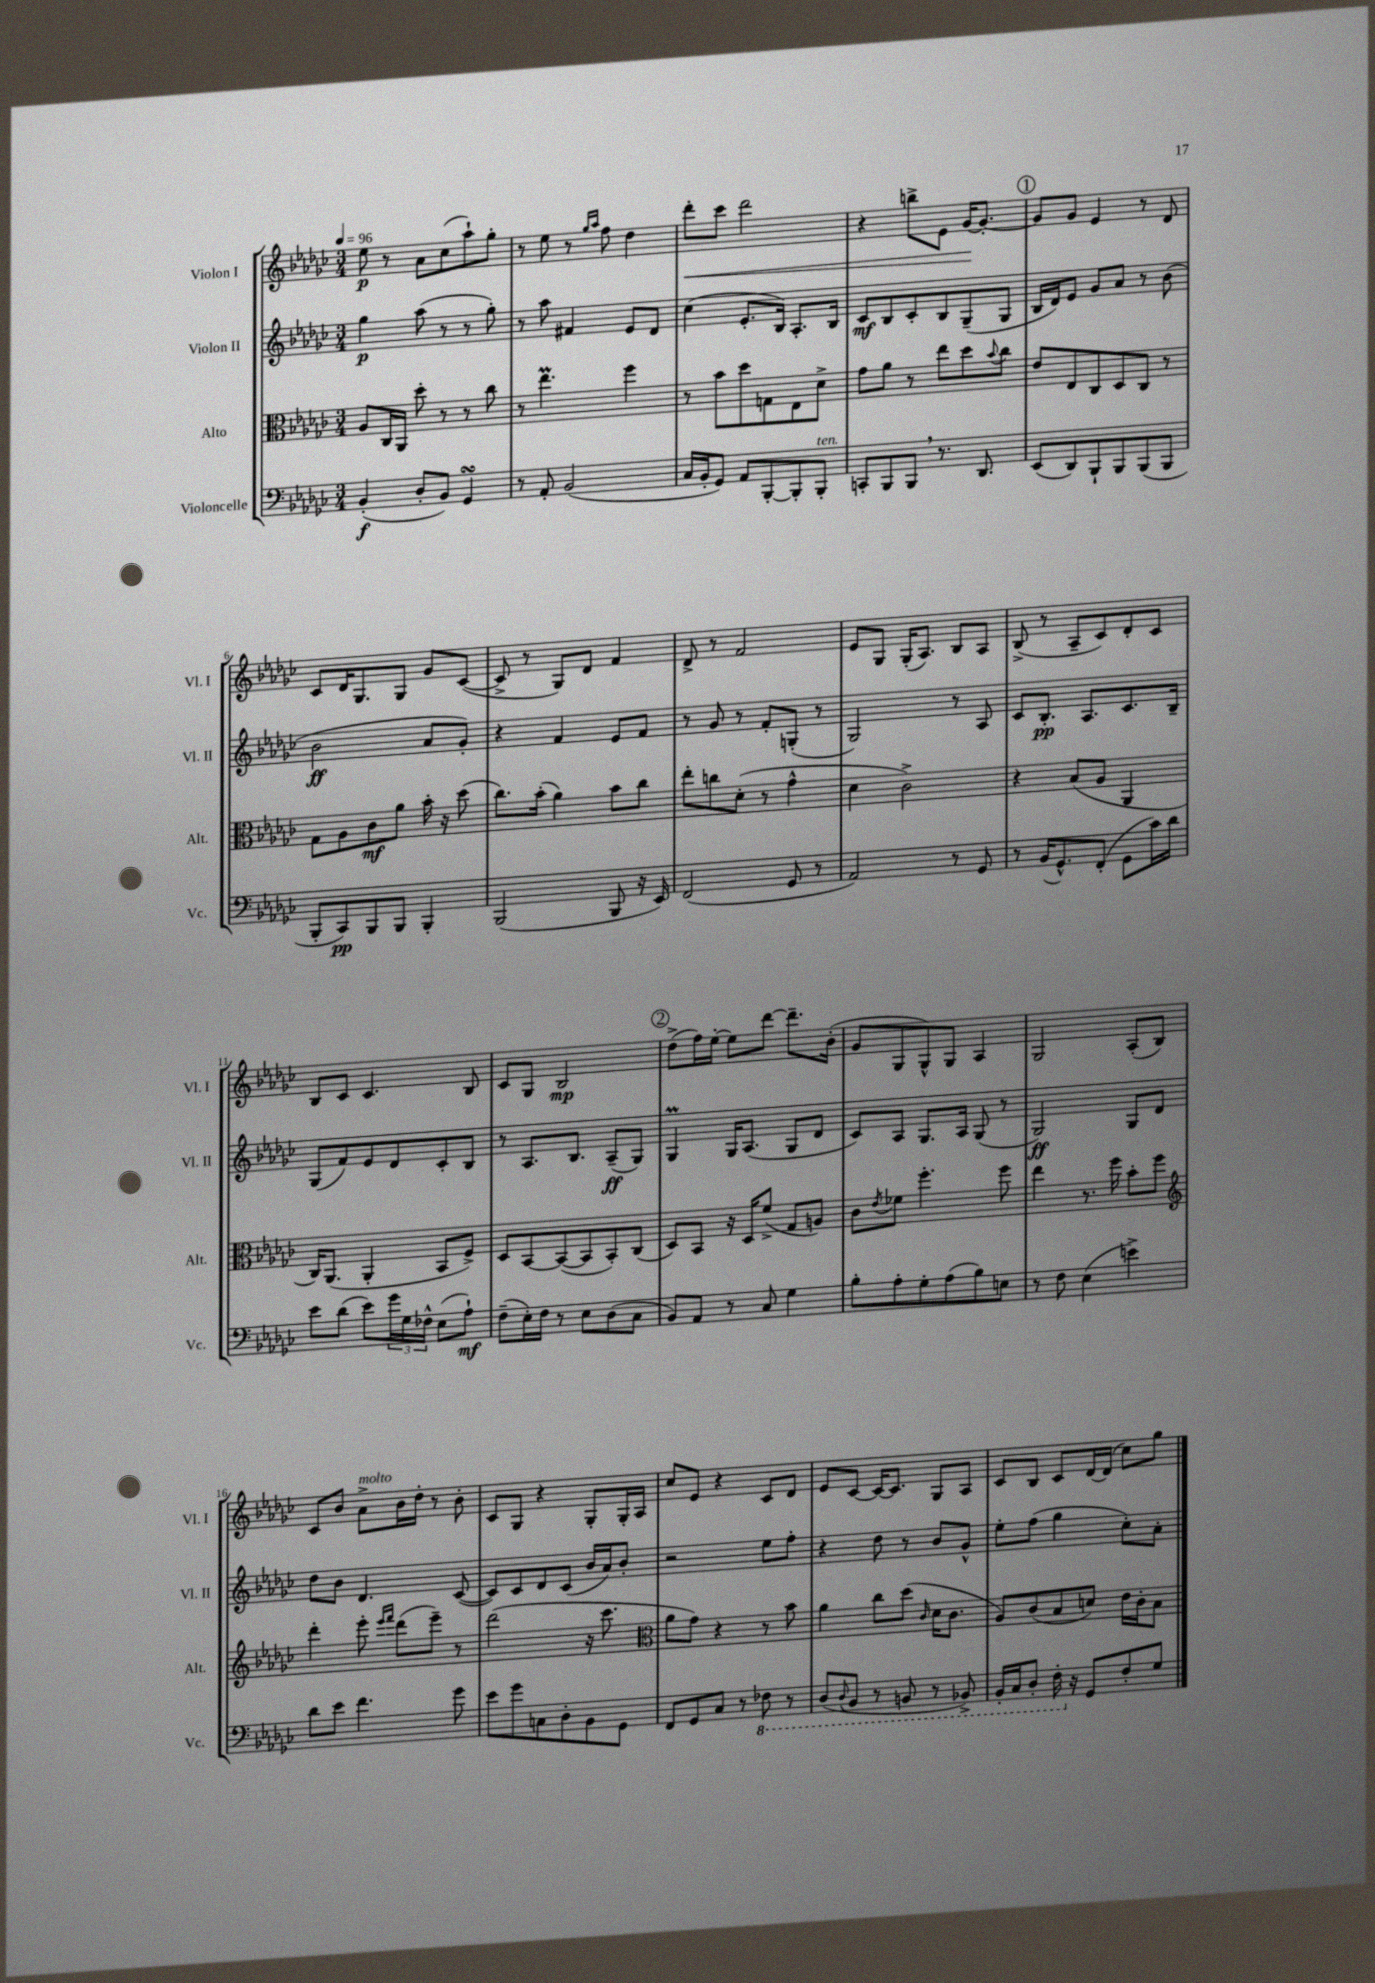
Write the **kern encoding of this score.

**kern	**kern	**kern	**kern
*staff4	*staff3	*staff2	*staff1
*clefF4	*clefC3	*clefG2	*clefG2
*k[b-e-a-d-g-c-]	*k[b-e-a-d-g-c-]	*k[b-e-a-d-g-c-]	*k[b-e-a-d-g-c-]
*M3/4	*M3/4	*M3/4	*M3/4
*MM96	*MM96	*MM96	*MM96
(4BB-'/	8A-/L	4gg-\	8ee-\
.	16C-/L	.	8r
.	16AA-/JJ	.	.
8D-'/L	8dd-'\	(8aa-\	8a-\L
8BB-/J)	8r	8r	(8cc-\
4GG-/	8r	8r	8aa-`\)
.	8cc-\	8gg-'\)	8gg-'\J
=	=	=	=
8r	8r	8r	8r
8AA-'/	4.ee-\	8aa-\	8ee-\
(2BB-/	.	4f#/	8r
.	.	.	16qqgg-/LL
.	.	.	16qqaa-/JJ
.	.	.	8ff\
.	4ff\	8e-/L	4dd-\
.	.	8d-/J	.
=	=	=	=
16C-/LL	8r	(4cc-\	8ddd-'\L
16BB-'/J	.	.	.
8GG-/J)	8b-\L	.	8ccc-\J
8AA-/L	8dd-\	8.e-'/L	2ddd-\
[8BBB-'/	8G\	.	.
.	.	16B-/Jk)	.
8BBB-'/]	8E-\	8.A-'/L	.
8BBB-'/J	8d-^\J	.	.
.	.	16B-/Jk	.
=	=	=	=
8CC'/L	8g-\L	8c-/L	4r
8BBB-/	8a-\J	8B-/	.
8BBB-/J	8r	8c-'/	8bb^\L
8.r	8ee-\L	8B-/	8e-\J
.	8dd-\	(8G-~/	[16g-/LK
8.DD-/	.	.	8.g-'/_J
.	8qqb-/	.	.
.	8cc-\J	8G-/J	.
=	=	=	=
(8EE-/L	8e-/L	16B-/LL	8g-/]L
.	.	16d-/J)	.
8DD-/)	8E-/	8e-/J	8g-/J
8BBB-`/	8C-/	8g-/L	4e-/
8BBB-/	8D-/	8a-/J	.
(8BBB-/	8C-/J	8r	8r
8BBB-/J	8r	(8b-\	8d-/
=	=	=	=
8BBB-'/L	8G-\L	2b-\	8c-/L
8CC-/)	8A-\	.	16d-/K
.	.	.	8.G-/
8BBB-/	8c-\	.	.
8BBB-/J	8a-\J	.	8G-/J
4BBB-'/	16b-'\	8a-/L	8g-/L
.	16r	.	.
.	(8dd-\	8g-'/J)	([8c-/J
=	=	=	=
(2BBB-/	8.cc-\L)	4r	8c-^/]
.	.	.	8r
.	(16b-'\Jk	.	.
.	4a-\)	4f/	8G-/L)
.	.	.	8d-/J
8BBB-/	8b-\L	8e-/L	4f/
16r	8cc-\J	8f/J	.
16EE-/)	.	.	.
=	=	=	=
(2FF/	8ee-'\L	8r	8d-^/
.	8cc\	8g-/	8r
.	(8d-'\J	8r	2f/
.	8r	8f'/L	.
8GG-/	4g-^^\	(8G'/J	.
8r	.	8r	.
=	=	=	=
2AA-/)	4d-\	2G-/)	8e-/L
.	.	.	8G-/J
.	2c-^\)	.	(16G-'/LK
.	.	.	8.A-/J)
8r	.	8r	8B-/L
8GG-/	.	8A-/	8A-/J
=	=	=	=
8r	4r	8c-/L	(8B-^/
(16BB-/LK	.	8.B-'/J	8r
8.GG-^^/)	.	.	.
.	(8B-/L	.	8A-~/L
.	.	8.A-/L	.
(8FF'/J	8A-/J	.	8c-/)
8GG-\L	4AA-/	8.c-/	8d-'/
16c-\L)	.	.	8c-/J
16d-\JJ	.	16B-~/Jk	.
=	=	=	=
8e-\L	16C-/LK)	(8G-/L	8B-/L
.	(8.AA-/J	.	.
(8d-\J	.	8f/)	8c-/J
8e-\L)	4AA-'/	8e-/	4.c-/
24g-\L	.	8d-/	.
24G-\	.	.	.
24F-^^\JJ	.	.	.
(8E-\L	8BB-/L	8c-'/	.
8A-`\J)	8F^/J)	8B-/J	8B-/
=	=	=	=
(8F~\L	8D-/L	8r	8c-/L
16E-'\L)	[8BB-/	8.A-/L	8G-/J
16F\JJ	.	.	.
8r	(8BB-/_	.	2B-/
.	.	8.B-/J	.
8E-\L	8BB-/]	.	.
(8D-\	8BB-'/)	(8A-~/L	.
8C-\J	(8C-/J	8G-/J)	.
=	=	=	=
8BB-/L)	8D-/L)	4G-/	(8dd-^\L
8AA-/J	8BB-/J	.	16ff\L)
.	.	.	[16ee-'\JJ
8r	16r	16G-/LK	8ee-\]L
.	16D-/LK	(8.A-/J	.
8C-/	(8f^/J	.	[8ddd-\J
4G-\	8G-/L	8G-/L	8.ddd-~\]L
.	8A/J)	8d-/J	.
.	.	.	(16b-'\Jk
=	=	=	=
8B-'\L	8c-\L	8c-/L)	8g-/L
.	8qe-/	.	.
8A-'\	8f-\J	8A-/J	8G-/
8G-'\	4.ff'\	8.G-/L	8G-^^/)
(8A-\	.	.	8G-/J
.	.	16A-/Jk	.
8B-\)	.	(8G-/	4A-/
8E\J	8ff\	8r	.
=	=	=	=
8r	4ee-\	2G-/)	2G-/
8F\	.	.	.
(4E-\	8.r	.	.
.	16ff\	.	.
4e^\)	8b-'\L	8G-/L	(8A-'/L
.	8ff\J	8d-/J	8B-/J)
=	=	=	=
*	*clefG2	*	*
8d-\L	4ddd-'\	8dd-\L	8c-/L
8e-\J	.	8b-\J	8b-/J
4.f\	8eee-'\	4.d-/	8a-^\L
.	16qqeee-/LL	.	.
.	16qqfff/JJ	.	.
.	(8ddd-\L	.	16b-\L
.	.	.	16dd-'\JJ
.	8eee-~\J)	.	8r
8g-\	8r	([8c-/	8b-'\
=	=	=	=
8e-\L	(2ddd-\	8c-/]L)	8c-/L
8g-\	.	8c-/	8G-/J
8C\	.	8d-/	4r
8D-'\	.	(8c-/J	.
8BB-\	16r	16b-/LL	8G-'/L
.	8.ccc-\	16a-/J)	.
8GG-\J	.	8b-'/J	16G-'/L
.	.	.	16A-/JJ
=	=	=	=
*	*clefC3	*	*
8FF/L	8a-\L	2r	8cc-/L
8GG-/	8g-\J)	.	8e-/J
8C-/J	4r	.	4r
8r	.	.	.
8FF-\	8r	8ee-\L	8c-/L
8r	8b-\	8ff'\J	8d-/J
=	=	=	=
(8DD-/L	4a-\	4r	8e-/L
8qqDD-/	.	.	.
8BBB-/J	.	.	[8c-/J
8r	8cc-\L	8dd-\	16c-/_LK
.	.	.	8.c-/]J
8BBB/	(8dd-\J	8r	.
.	16qqc-/	.	.
8r	16d-\LK	8b-/L	8G-/L
.	8.c-\J	.	.
8BBB-^/)	.	8g-^^/J	8A-/J
=	=	=	=
16BBB-'/LL	8A-/L)	8ee-'\L	8c-/L
16CC-/J	.	.	.
8DD-'/J	(8c-/	(8ff\J	8B-/J
16FF'\	8B-/	4gg-\	8c-/L
16r	.	.	.
8GG-/L	8d/J)	.	[16d-/L
.	.	.	(16d-/]JJ
8F'/	16e-\LL	8cc-'\L)	8cc-\L)
.	16c-'\J	.	.
8G-/J	8B-\J	8a-'\J	8gg-\J
==	==	==	==
*-	*-	*-	*-
